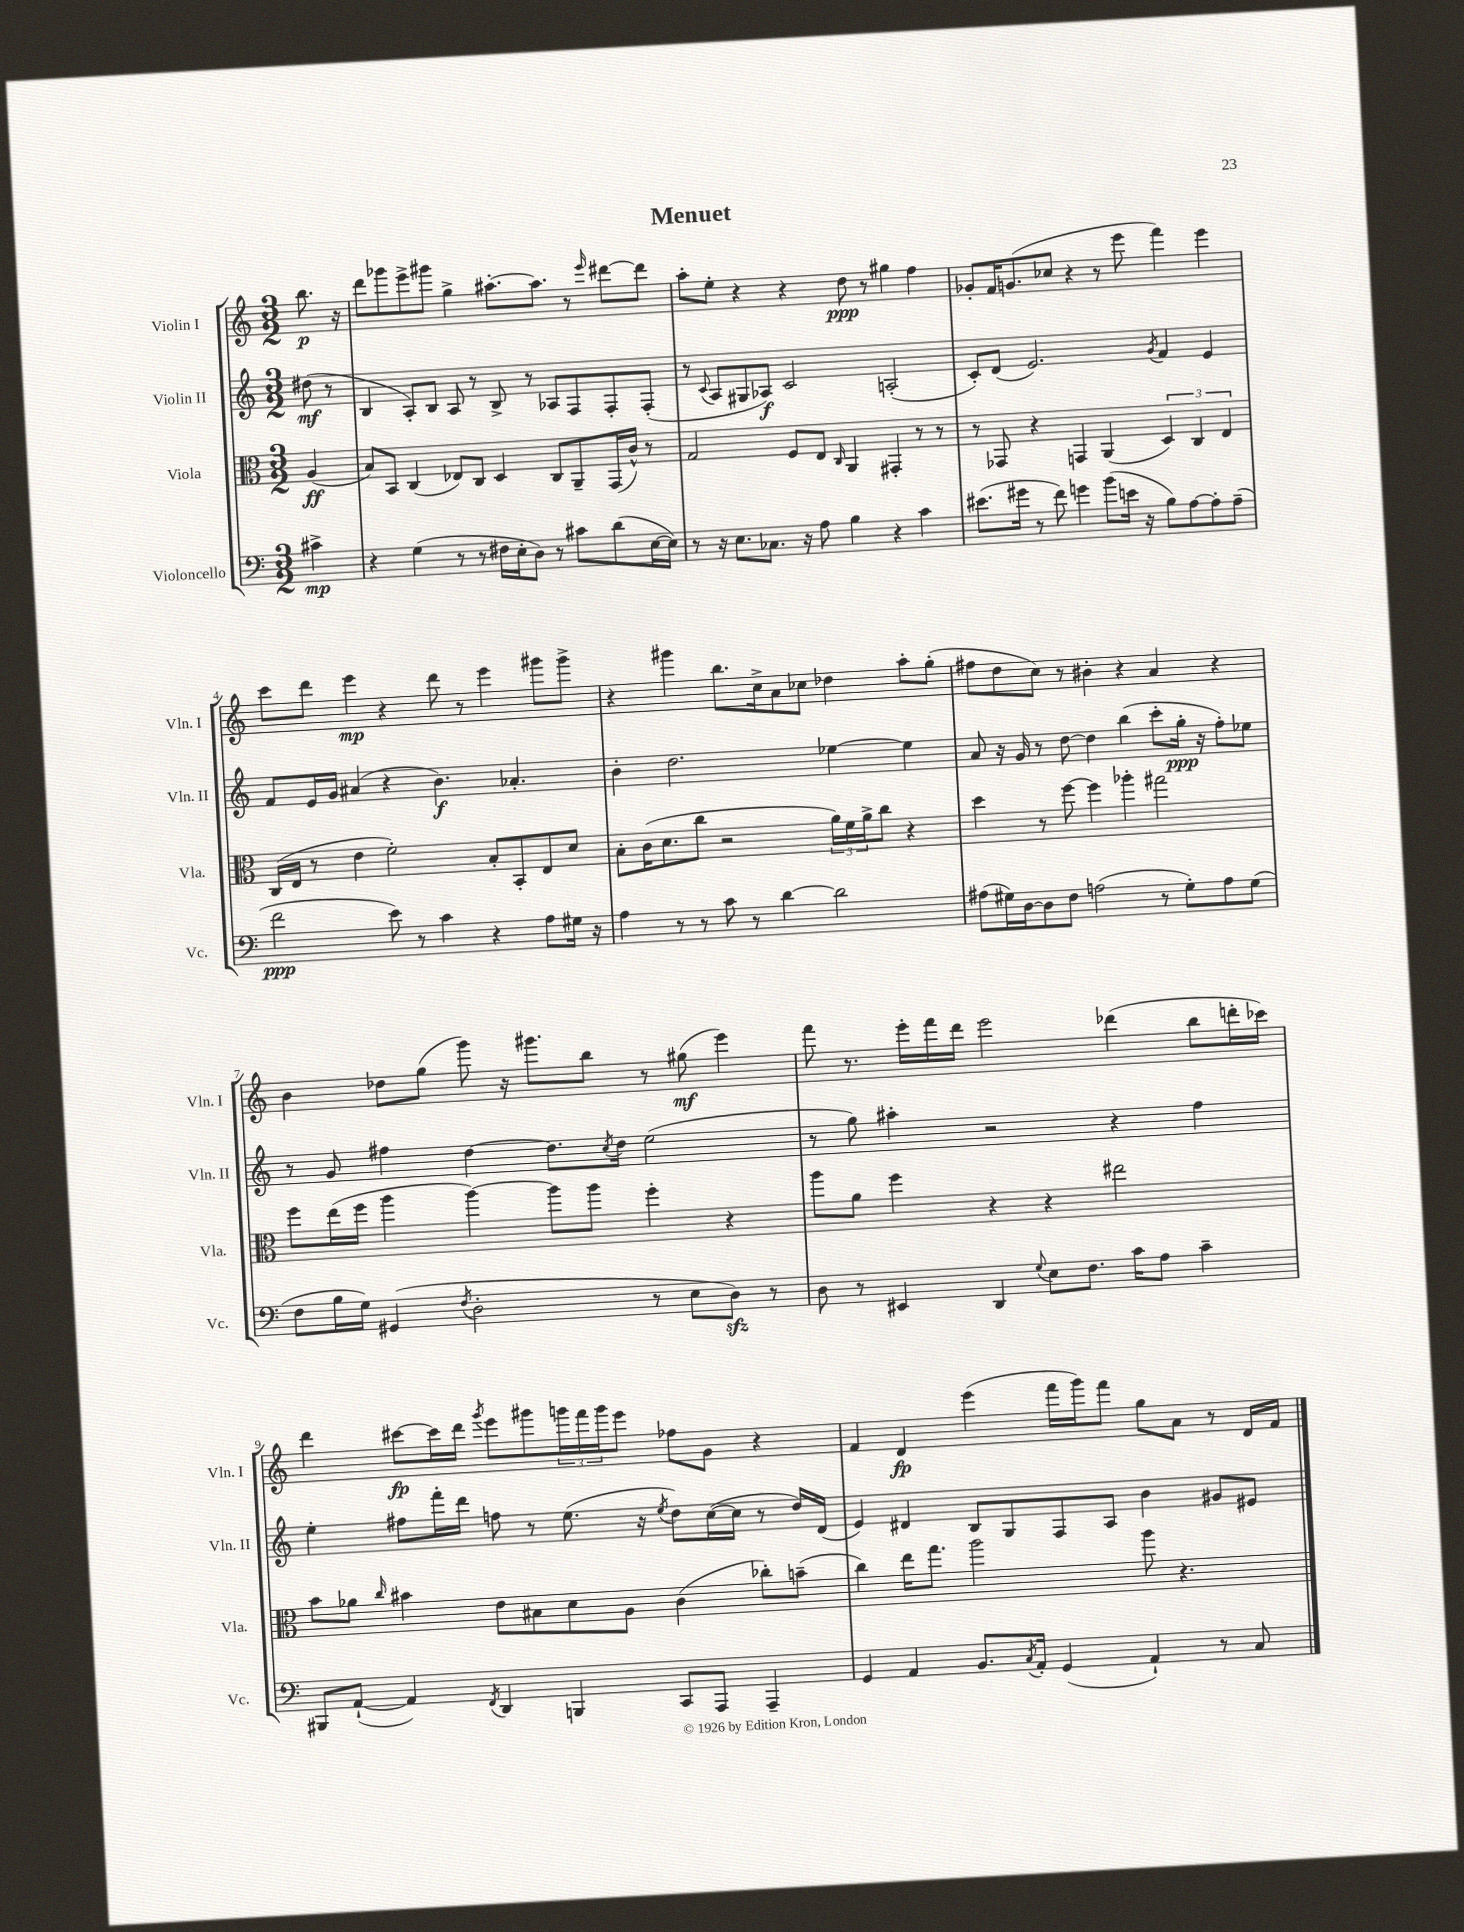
\header { title = "Menuet" }
<<
\new StaffGroup <<
\new Staff = "s0" \with { instrumentName = "Violin I" shortInstrumentName = "Vln. I" } {
    \clef treble \key c \major \numericTimeSignature \time 3/2 \partial 4
    b''8.\p r16 |
    d'''8 ges'''8 e'''8-> gis'''8 g''4-> ais''8.~-. ais''8. r8 \grace { e'''16 } dis'''8~ dis'''8 |
    a''8-. e''8-. r4 r4 d''8\ppp r8 gis''4 f''4 |
    ges'8-. f'16 g'8.( ces''8 r4 r8 e'''8 f'''4) e'''4 |
    c'''8 d'''8 e'''4\mp r4 d'''8 r8 e'''4 gis'''8 gis'''8-> |
    r4 gis'''4 b''8. c''16-> a'8 ces''8 des''4 a''8-. g''8-.( |
    fis''8 d''8 c''8) r8 bis'4-. r4 a'4 r4 |
    b'4 des''8 g''8( g'''8) r16 gis'''8. b''8 r8 gis''8\mf( e'''4) |
    f'''8 r8. e'''16-. f'''16 d'''16 e'''2 des'''4( b''8 d'''16-. ces'''16) |
    d'''4 cis'''8~\fp cis'''16 d'''16 \acciaccatura { g'''8 } e'''8 gis'''8 \tuplet 3/2 { g'''16 f'''16 g'''16 } e'''8 fes''8 g'8 r4 |
    f'4 d'4\fp e'''4( f'''16 g'''16) f'''8 g''8 a'8 r8 d'16 f'16 \bar "|." |
}
\new Staff = "s1" \with { instrumentName = "Violin II" shortInstrumentName = "Vln. II" } {
    \clef treble \key c \major \numericTimeSignature \time 3/2 \partial 4
    dis''8\mf( r8 |
    b4 a8-.) b8 a8 r8 b8-> r8 aes8 f8 f8-. f8-.( |
    r8 \appoggiatura { c'8 } a8 gis8 aes8\f) c'2 a2-.( |
    c'8-.) d'8( e'2.) \acciaccatura { g'8 } f'4 e'4 |
    f'8 e'16 g'16 ais'4( r4 b'4.\f) aes'4.-. |
    b'4-. d''2. ees''4~ ees''4 |
    a'8 r16 g'16 r8 d''8~ d''4 b''4( c'''8-. g''16-.\ppp r16 f''8-.) ees''8 |
    r8 g'8 fis''4 d''4~ d''8. \acciaccatura { c''8 } d''16 e''2( |
    r8 g''8) ais''4-. r2 r4 f''4 |
    e''4-. fis''8 f'''16-. d'''16 f''8 r8 e''8.( r16 \acciaccatura { e''8 } d''8) c''16~( c''16 r8 d''16) d'16( |
    e'4) dis'4 b8 g8 f8 a8 b'4 gis'8 eis'8 \bar "|." |
}
\new Staff = "s2" \with { instrumentName = "Viola" shortInstrumentName = "Vla." } {
    \clef alto \key c \major \numericTimeSignature \time 3/2 \partial 4
    a4\ff( |
    b8) b,8 c4( ees8) c8 d4 c8 a,8-- g,16( c'16-^) r8 |
    g2 f8 e8 \grace { c16 } a,4 gis,4-. r8 r8 |
    r8 ges,8 r4 g,4 a,4( \tuplet 3/2 { d4) c4 e4 } |
    c16( e16 r8 e'4 f'2-.) b8-. b,8-. e8 d'8 |
    b8-. c'16( d'8. c''8 r2 \tuplet 3/2 { a'16) f'16 a'16-> } c''8 r4 |
    d''4 r8 f''8~ f''4 aes''4-. gis''2 |
    f''8 e''16( f''16 a''4 a''4~) a''8 a''8 f''4-. r4 |
    a''8 a'8 f''4 r4 r4 eis''2 |
    b'8 aes'8 \grace { c''16 } bis'4 e'8 bis8 d'8 a8 c'4( ces''8-.) b'8--( |
    c''4) e''16 g''8. a''2 a''8 r4. \bar "|." |
}
\new Staff = "s3" \with { instrumentName = "Violoncello" shortInstrumentName = "Vc." } {
    \clef bass \key c \major \numericTimeSignature \time 3/2 \partial 4
    cis'4->\mp |
    r4 g4( r8 r8 fis16 e16-. d8) r8 cis'8 d'8( e16~ e16) |
    r8 r16 e8. ces8. r16 a8 b4 r4 c'4 |
    eis'8.( gis'16 r8 f'8) g'4 b'8( e'16 r16 b8) a8~ a8-. a8--( |
    f'2\ppp e'8) r8 c'4 r4 a8 gis16 r16 |
    a4 r8 r8 c'8 r8 d'4~ d'2 |
    ais8( gis16) d16~ d8 f8 a2( r8 gis8-.) a8 gis8( |
    f8 b16 g16) gis,4( \acciaccatura { f8 } d2-. r8 e8 d8\sfz) r8 |
    d8 r8 eis,4 d,4 \appoggiatura { g8 } e8 f8. c'16 a8 c'4-- |
    bis,,8 a,8~-!( a,4) \acciaccatura { f,8 } d,4 b,,4 c,8 a,,8 a,,4-- |
    g,4 a,4 b,8. \acciaccatura { c8 } a,16-. g,4( a,4-!) r8 c8 \bar "|." |
}
>>
>>
